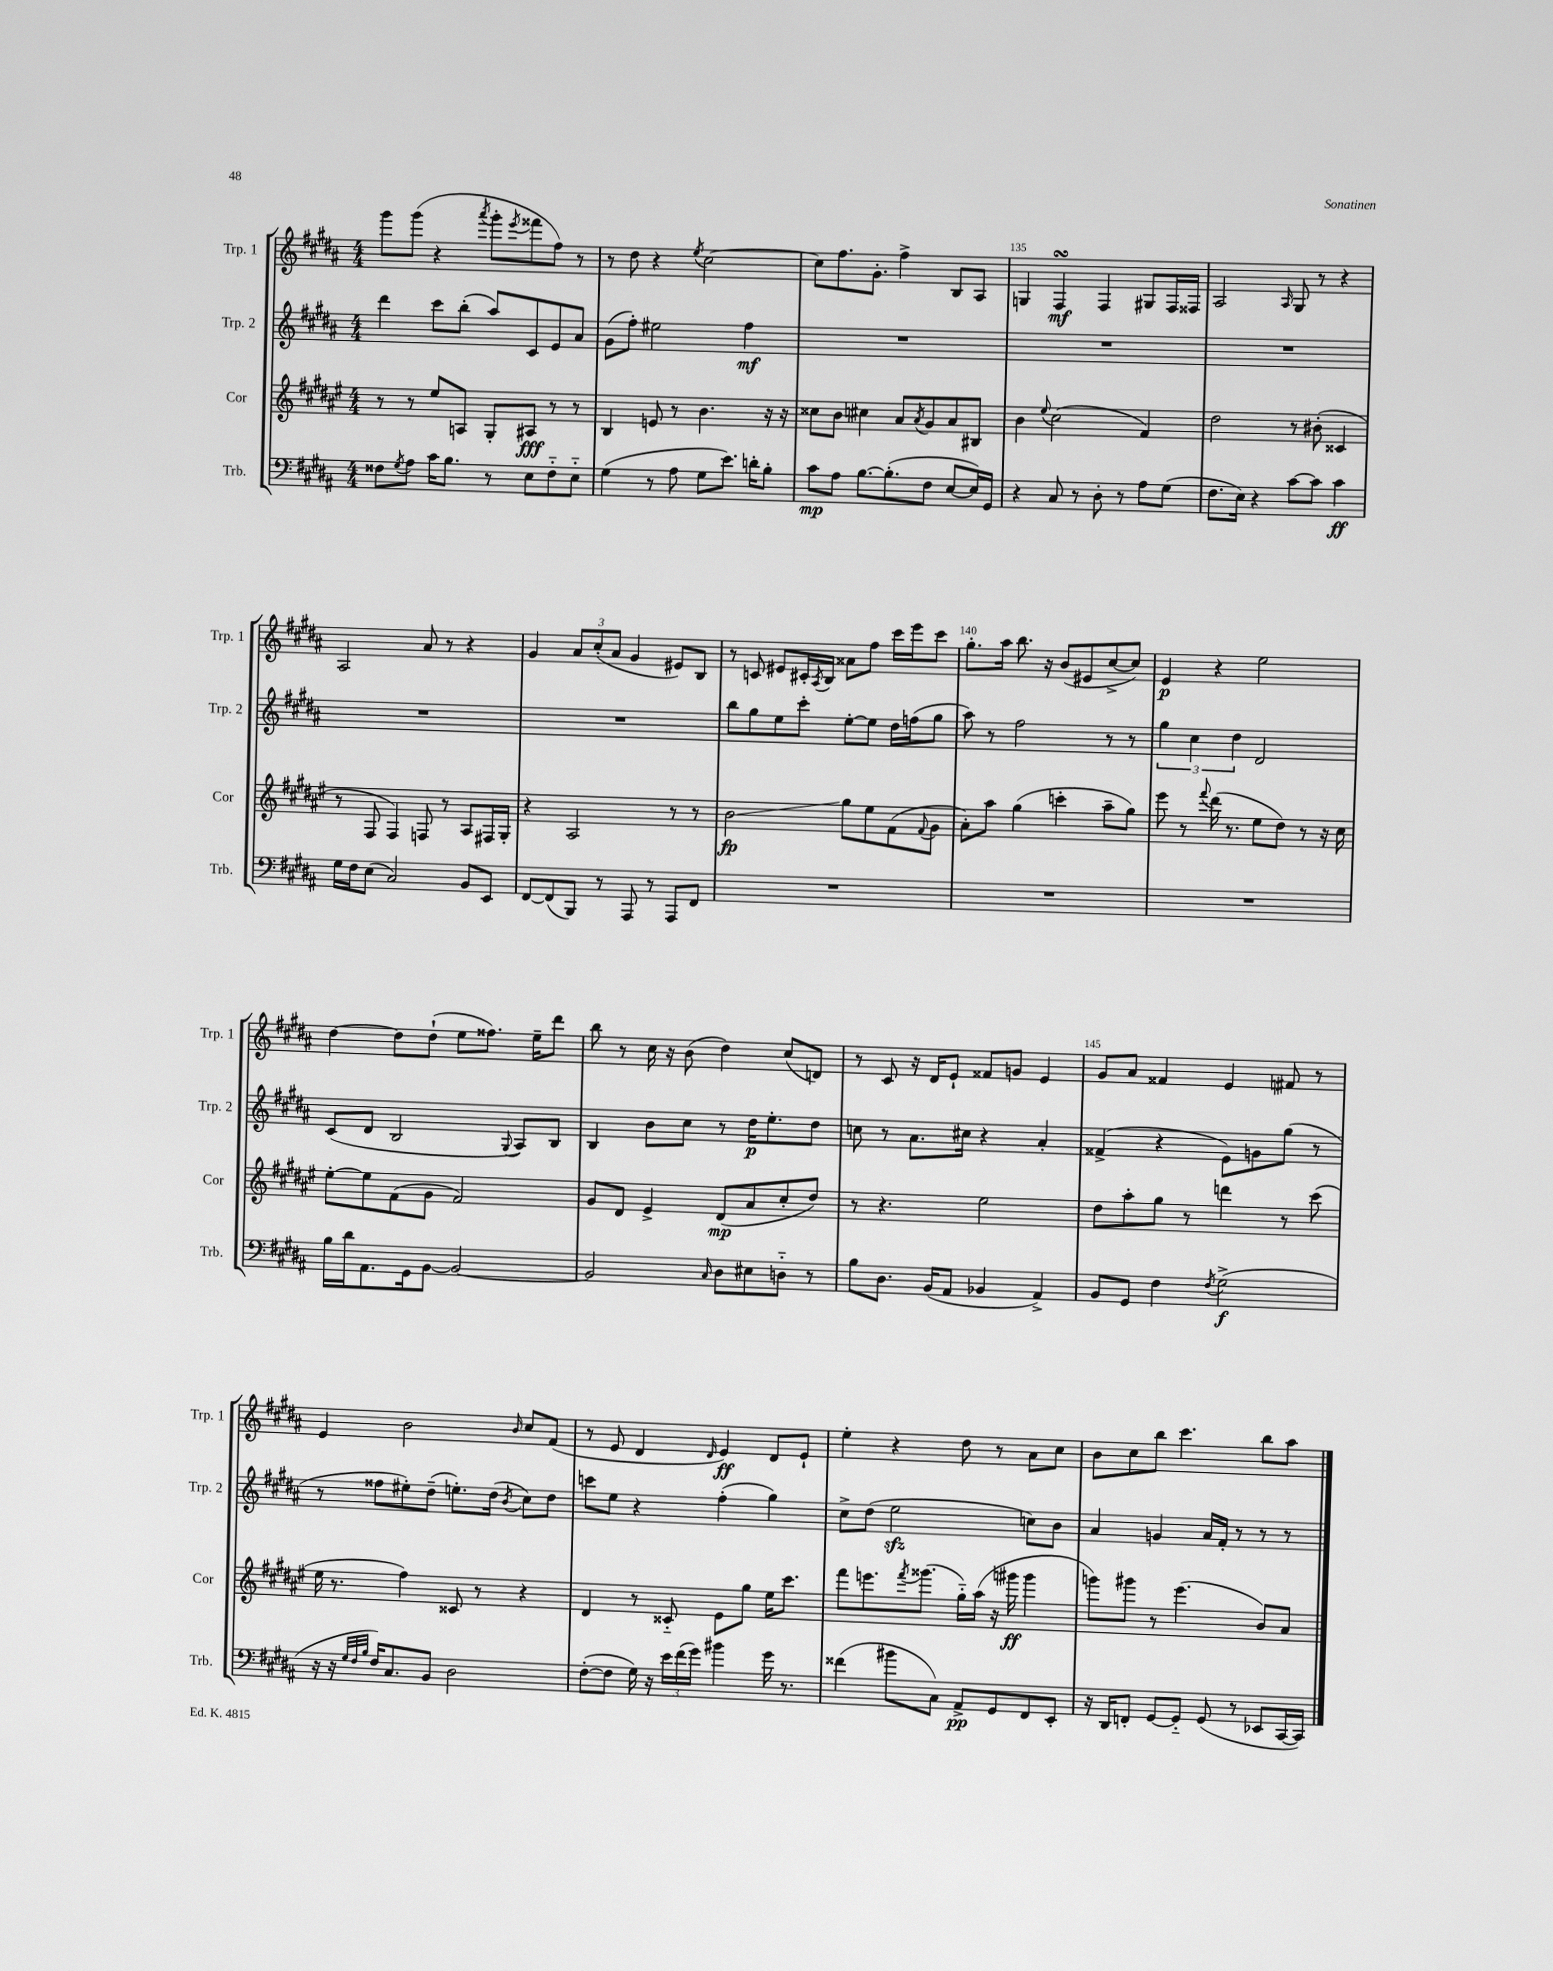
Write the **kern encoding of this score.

**kern	**kern	**kern	**kern
*staff4	*staff3	*staff2	*staff1
*clefF4	*clefG2	*clefG2	*clefG2
*k[f#c#g#d#a#]	*k[f#c#g#d#a#e#]	*k[f#c#g#d#a#]	*k[f#c#g#d#a#]
*M4/4	*M4/4	*M4/4	*M4/4
8F##\L	8r	4ddd#\	8ggg#\L
8qG#/	.	.	.
8A#\J	8r	.	(8ggg#\J
16c#\LK	8ee#/L	8ccc#\L	4r
8.B\J	.	.	.
.	8A/J	(8bb'\J	.
.	.	.	8qaaa#/
8r	8G#'/L	8aa#/L)	8ggg#'\L
.	.	.	8qeee/
8E\L	8A#/J	8c#/	8fff##\
8F##'~\	8r	8e/	8ff#\J)
8E'~\J	8r	8a#/J	8r
=	=	=	=
(4G#\	4B/	(8g#\L	8r
.	.	8ff#'\J)	8dd#\
8r	8e/	2ee#\	4r
8A#\	8r	.	.
.	.	.	8qee/
8G#\L	4.b\	.	[2cc#\
8.e\J)	.	.	.
.	.	4ff#\	.
16d'\LK	.	.	.
8B'\J	16r	.	.
.	16r	.	.
=	=	=	=
8c#\L	8cc##\L	1r	8cc#\]L
8A#\J	8b\J	.	8.ff#\
[8.B\L	4cc#\	.	.
.	.	.	8.g#'\J
(8.B'\]	.	.	.
.	8a#/L	.	4ff#^\
.	8qa#/	.	.
8F#\J	8g#/	.	.
[8E/L	8a#/	.	8B/L
16E/]L)	8B#/J	.	8A#/J
16GG#/JJ	.	.	.
=	=	=	=
4r	4b\	1r	4G/
.	8qqee#/	.	.
8C#/	(2cc#\	.	4F#/
8r	.	.	.
8D#'\	.	.	4F#/
8r	.	.	.
8A#\L	4f#/)	.	8G#/L
(8G#\J	.	.	16F#/L
.	.	.	16F##/JJ
=	=	=	=
8.F#\L	2dd#\	1r	2A#/
16E\Jk)	.	.	.
4r	.	.	.
.	.	.	16qqA#/
[8c#\L	8r	.	8G#/
8c#\]J	(8b#'\	.	8r
4c#\	4c##/	.	4r
=	=	=	=
16G#\LL	8r	1r	2A#/
16F#\J	.	.	.
(8E\J	8F#/	.	.
2C#/)	4F#/)	.	.
.	8F/	.	8a#/
.	8r	.	8r
8BB/L	8A#/L	.	4r
8EE/J	16F#/L	.	.
.	16G#'/JJ	.	.
=	=	=	=
[8FF#/L	4r	1r	4g#/
(8FF#/]	.	.	.
8BBB/J)	2A#/	.	12a#/L
.	.	.	(12cc#'/
8r	.	.	.
.	.	.	12a#/J
8AAA#/	.	.	4g#/
8r	.	.	.
8AAA#/L	8r	.	8e#/L)
8FF#/J	8r	.	8B/J
=	=	=	=
1r	2b\	8bb\L	8r
.	.	8gg#\	8c/
.	.	8ee\	8e#/L
.	.	8ccc#'\J	16c#'/L
.	.	.	8qA#/
.	.	.	16B/JJ
.	8gg#\L	[8ee'\L	8a##\L
.	8ee#\	8ee\]J	8ff#\J
.	(8f#\	16dd#\LL	16ccc#\LL
.	.	(16ff\J	16eee\J
.	8qqf#/	.	.
.	8g#\J	8gg#\J	8ccc#\J
=	=	=	=
1r	8a#'\L)	8aa#\)	8.gg#'\L
.	8aa#\J	8r	.
.	.	.	16aa#\Jk
.	(4gg#\	2ff#\	8.bb\
.	.	.	16r
.	4ccc'\	.	(8b/L
.	.	.	8e#/
.	8aa#~\L	8r	[8cc#^/
.	8gg#\J)	8r	8cc#/]J)
=	=	=	=
1r	8eee#\	6gg#\	4e/
.	8r	.	.
.	.	6cc#\	.
.	8qqfff#/	.	.
.	(16ddd#\	.	4r
.	8.r	.	.
.	.	6dd#\	.
.	8ee#\L	2d#/	2ee\
.	8dd#\J)	.	.
.	8r	.	.
.	16r	.	.
.	16cc#\	.	.
=	=	=	=
16B\LL	[8ee#'\L	(8c#/L	[4dd#\
16d#\J	.	.	.
8.AA#\	8ee#\]	8d#/J	.
.	(8f#\	2B/	8dd#\]L
16GG#\k	.	.	.
[8BB\J	8g#\J	.	(8dd#`\J
2BB/_	2f#/)	.	8ee\L
.	.	.	8.ff##\J)
.	.	8qqG#/	.
.	.	8A#/L)	.
.	.	.	16ee~\LK
.	.	8B/J	8ddd#\J
=	=	=	=
2BB/]	8g#/L	4B/	8bb\
.	8d#/J	.	8r
.	4e#^/	8b\L	16cc#\
.	.	.	16r
.	.	8cc#\J	(8b\
16qqC#/	.	.	.
8D#\L	(8d#/L	8r	4dd#\)
8E#\	8a#/	16dd#\LK	.
.	.	8.ee'\	.
8D'~\J	8cc#'/	.	(8cc#/L
8r	8dd#/J)	8dd#\J	8d/J)
=	=	=	=
8B\L	8r	8cc\	8r
8.D#\J	4.r	8r	8c#/
.	.	8.a#\L	16r
(16BB/LK	.	.	16d#/LK
8AA#/J	.	.	8e`/J
.	.	16cc#\Jk	.
4BB-/	2ee#\	4r	8f##/L
.	.	.	8g/J
4AA#^/)	.	4a#'/	4e/
=	=	=	=
8BB/L	8dd#\L	(4f##^/	8g#/L
8GG#/J	8aa#'\	.	8a#/J
4F#\	8gg#\J	4r	4f##/
.	8r	.	.
8qF#/	.	.	.
(2G#^\	4ddd\	8e\L)	4e/
.	.	8g\	.
.	8r	(8gg#\J	8f#/
.	(8ccc#\	8r	8r
=	=	=	=
16r	16ee#\	8r	4e/
16r	8.r	.	.
32qqG#/LLL	.	.	.
32qqF#/	.	.	.
32qqB/JJJ	.	.	.
16F#/LK)	.	8ff##\L	.
8.C#/	.	.	.
.	4ff#\)	8ee#'\)	2b\
8BB/J	.	(8dd#~\J	.
2D#\	8c##/	8.ee'\L)	.
.	8r	.	.
.	.	(16dd#\Jk	.
.	.	8qb/	16qqb/
.	4r	8cc#\L)	8cc#/L
.	.	8dd#\J	(8f#/J
=	=	=	=
([8F#'\L	4d#/	8ccc\L	8r
8F#\]J	.	8ee\J	8e/
16G#\)	8r	4r	4d#/
16r	.	.	.
24e\LL	8c##'~/	.	.
(24f#\	.	.	.
24g#\JJ)	.	.	.
.	.	.	16qqd#/
4b#\	8e#\L	(4ff#'\	4e/)
.	8gg#\J	.	.
16g#\	16ee#\LK	4gg#\)	8d#/L
8.r	8.ccc#\J	.	.
.	.	.	8e`/J
=	=	=	=
(4f##\	8fff#\L	8cc#^\L	4ee'\
.	8.eee\	(8dd#\J	.
8b#\L	.	2ee\	4r
.	8qfff#/	.	.
.	(8.ggg##\J	.	.
8C#\J)	.	.	.
8AA#^/L	16gg#'~\LL)	.	8dd#\
.	(16aa#\JJ	.	.
8GG#/	16r	.	8r
.	16ggg#\	.	.
8FF#/	4ggg#\	8cc\L)	8a#\L
8EE'/J	.	8b\J	8cc#\J
=	=	=	=
16r	8ggg\L)	4a#/	8b\L
16DD#/LK	.	.	.
8FF'/J	8ggg#\J	.	8cc#\
[8GG#/L	8r	4g/	8bb\J
8GG#'~/]J	(4.eee#\	.	4.ccc#\
(8GG#/	.	16a#/LL	.
.	.	16f#'/JJ	.
8r	.	8r	.
8EE-/L	8b/L)	8r	8bb\L
[16CC#/L	8a#/J	8r	8aa#\J
16CC#/]JJ)	.	.	.
==	==	==	==
*-	*-	*-	*-
